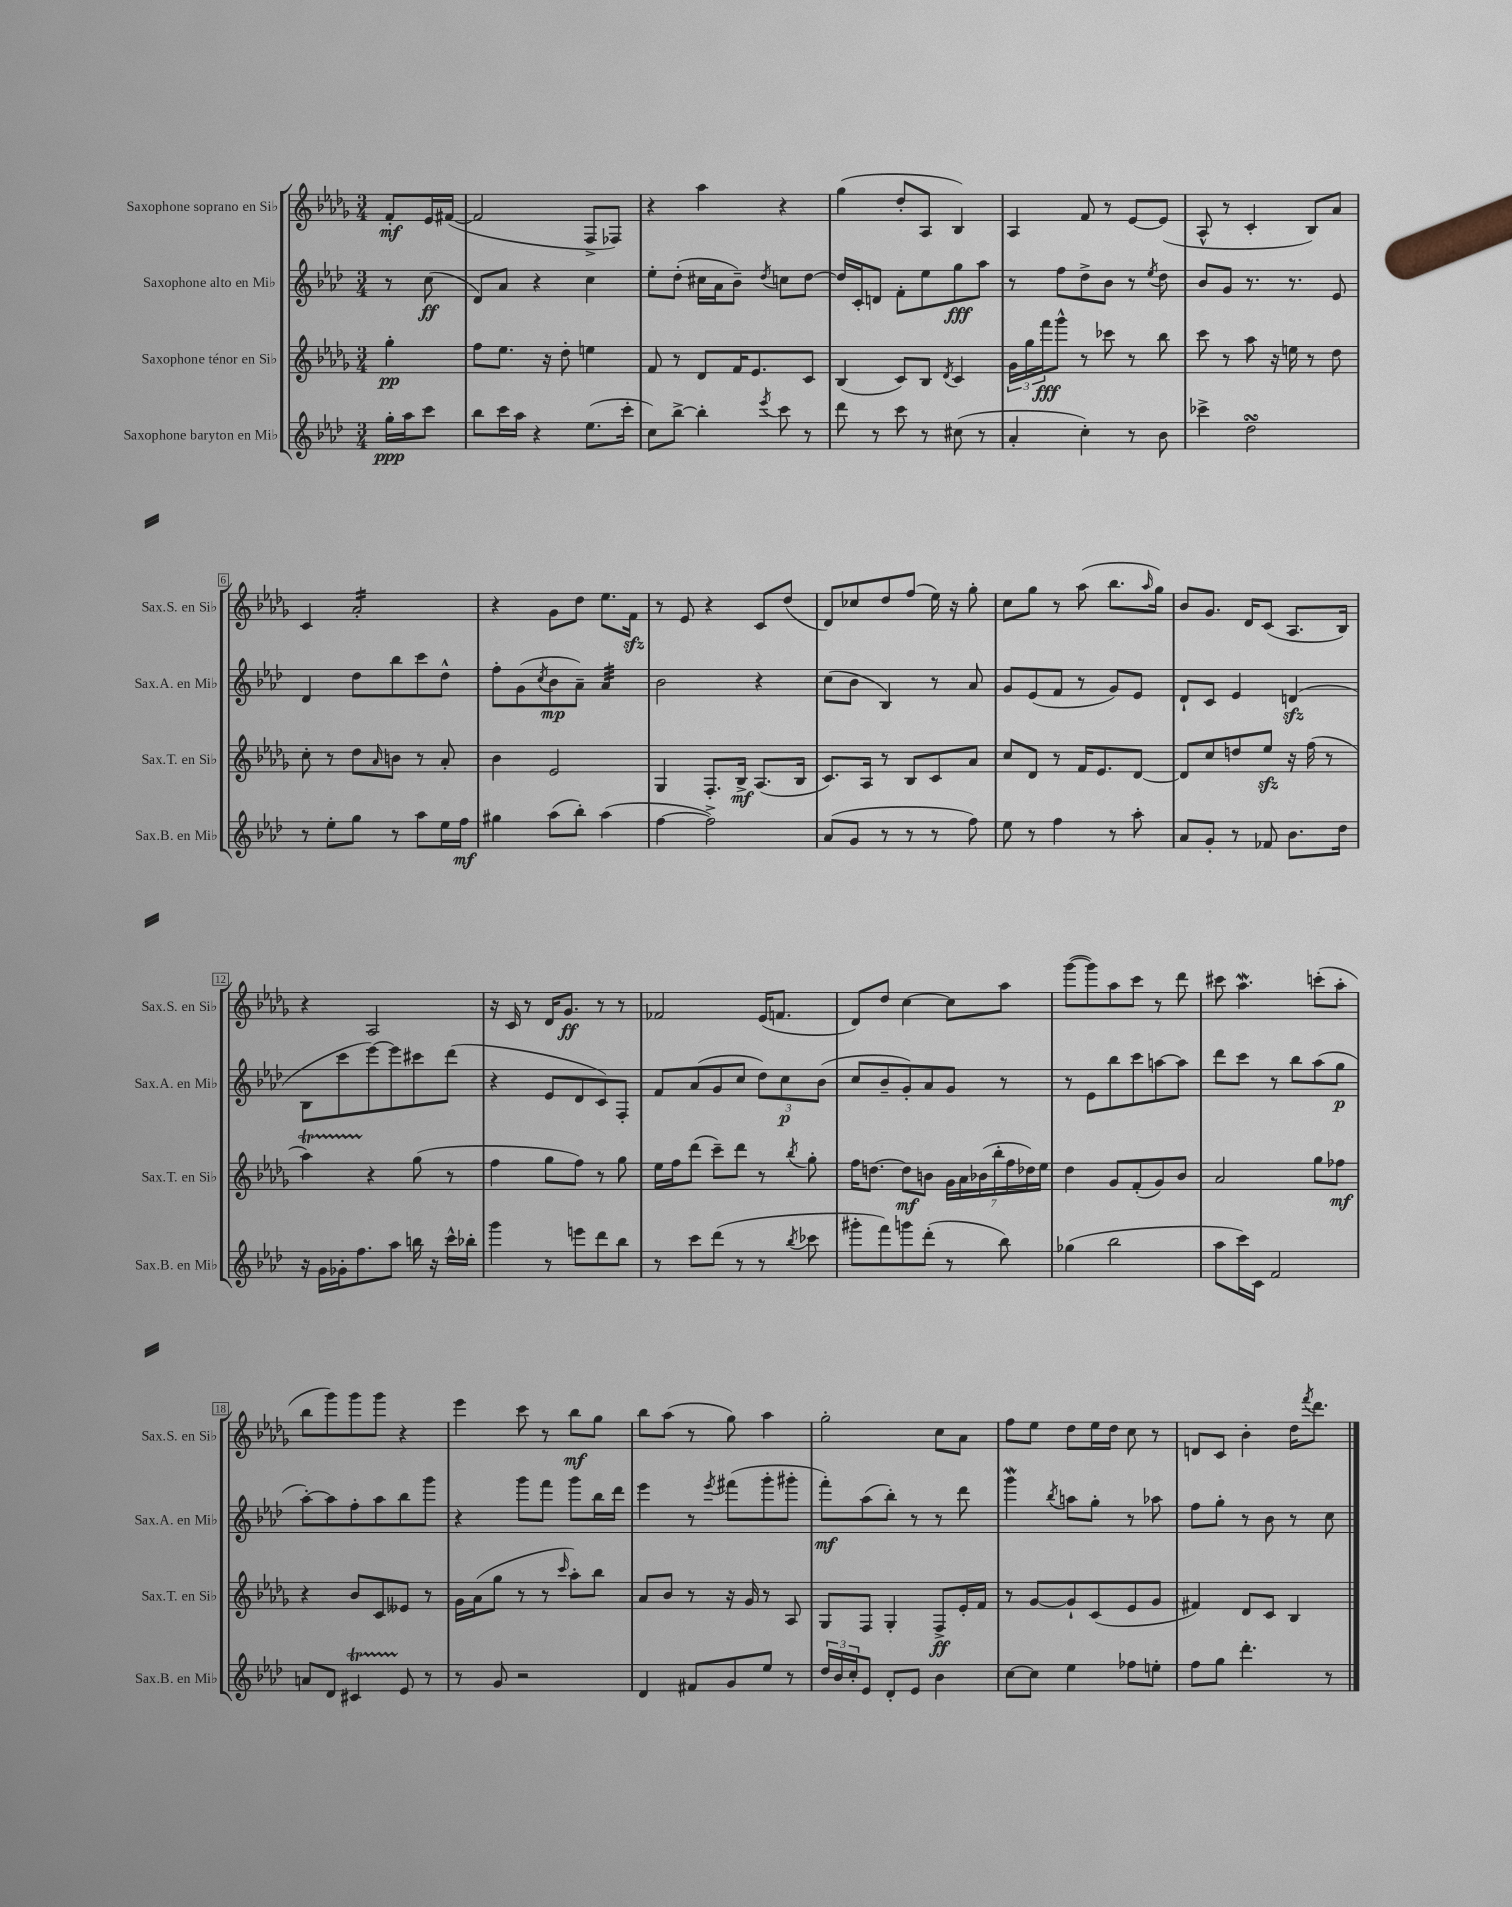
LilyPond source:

<<
\new StaffGroup <<
\new Staff = "s0" \with { instrumentName = "Saxophone soprano en Sib" shortInstrumentName = "Sax.S. en Sib" } {
    \clef treble \key des \major \numericTimeSignature \time 3/4 \partial 4
    f'8-.\mf ees'16 fis'16~( |
    fis'2 f8-> fes8) |
    r4 aes''4 r4 |
    ges''4( des''8-. aes8 bes4) |
    aes4 f'8 r8 ees'8~ ees'8( |
    aes8-^ r8 c'4-. bes8) aes'8 |
    c'4 aes'2:16-. |
    r4 ges'8 des''8 ees''8. f'16\sfz |
    r8 ees'8 r4 c'8 des''8( |
    des'8) ces''8 des''8 f''8( ees''16) r16 ges''8-. |
    c''8 ges''8 r8 aes''8( bes''8. \grace { aes''16 } ges''16) |
    bes'8 ges'8. des'16 c'8( aes8. bes16) |
    r4 aes2 |
    r16 c'16 r8 des'16 ges'8.\ff r8 r8 |
    fes'2 ees'16( f'8. |
    des'8) des''8 c''4~ c''8 aes''8 |
    ges'''8~( ges'''8) aes''8 c'''8 r8 des'''8 |
    cis'''8 aes''4.\mordent c'''8-.( aes''8-. |
    bes''8 ges'''8) ges'''8 ges'''8 r4 |
    ees'''4 c'''8 r8 bes''8\mf ges''8 |
    bes''8 aes''8( r8 ges''8) aes''4 |
    ges''2-. c''8 aes'8 |
    f''8 ees''8 des''8 ees''16 des''16 c''8 r8 |
    d'8 c'8 bes'4-. des''16 \acciaccatura { f'''8 } des'''8. \bar "|." |
}
\new Staff = "s1" \with { instrumentName = "Saxophone alto en Mib" shortInstrumentName = "Sax.A. en Mib" } {
    \clef treble \key aes \major \numericTimeSignature \time 3/4 \partial 4
    r8 c''8\ff( |
    des'8) aes'8 r4 c''4 |
    ees''8-. des''8-.( cis''16 aes'16 bes'8--) \acciaccatura { des''8 } c''8 des''8~ |
    des''16 c'16-. d'8 f'8-. ees''8 g''8\fff aes''8 |
    r8 f''8 des''8-> bes'8 r8 \acciaccatura { ees''8 } des''8 |
    bes'8 g'8 r8. r8. ees'8 |
    des'4 des''8 bes''8 c'''8 des''8-^ |
    f''8-. g'8( \acciaccatura { c''8 } bes'8\mp aes'8--) aes'4:32 |
    bes'2 r4 |
    c''8( bes'8 bes4) r8 aes'8 |
    g'8 ees'8( f'8 r8 g'8) ees'8 |
    des'8-! c'8 ees'4 d'4\sfz( |
    bes8 c'''8 ees'''8~) ees'''8 cis'''8 des'''8( |
    r4 ees'8 des'8 c'8) f8-. |
    f'8 aes'8( g'8 c''8 \tuplet 3/2 { des''8) c''8\p bes'8( } |
    c''8 bes'8-- g'8-.) aes'8 g'8 r8 |
    r8 ees'8 bes''8 c'''8 a''8~ a''8 |
    des'''8 c'''8 r8 bes''8 aes''8( g''8\p |
    aes''8~-.) aes''8 f''8-. aes''8 bes''8 g'''8 |
    r4 g'''8 f'''8 g'''8 bes''16 des'''16 |
    ees'''4 r8 \acciaccatura { ees'''8 } fis'''8( g'''8-. gis'''8-. |
    f'''8-.\mf) aes''8( bes''8-.) r8 r8 des'''8 |
    g'''4\mordent \acciaccatura { bes''8 } a''8 g''8-. r8 aes''8 |
    f''8 g''8-. r8 bes'8 r8 c''8 \bar "|." |
}
\new Staff = "s2" \with { instrumentName = "Saxophone ténor en Sib" shortInstrumentName = "Sax.T. en Sib" } {
    \clef treble \key des \major \numericTimeSignature \time 3/4 \partial 4
    ges''4-.\pp |
    f''8 ees''8. r16 des''8-. e''4 |
    f'8 r8 des'8 f'16 ees'8. c'8 |
    bes4( c'8) bes8 \acciaccatura { des'8 } c'4 |
    \tuplet 3/2 { ges'16 ges''16 f'''16\fff } ges'''8-^ r8 ces'''8 r8 bes''8 |
    c'''8 r8 aes''8 r16 e''16 r8 des''8 |
    c''8-. r8 des''8 \grace { aes'16 } b'8 r8 aes'8-. |
    bes'4 ees'2 |
    ges4 f8.-. bes16->\mf aes8.( bes16 |
    c'8.) aes16 r8 bes8 c'8 aes'8 |
    c''8 des'8 r8 f'16 ees'8. des'8~ |
    des'8 c''8 d''8 ees''8\sfz r16 f''16( r8 |
    aes''4\startTrillSpan) r4\stopTrillSpan ges''8( r8 |
    f''4 ges''8 f''8) r8 ges''8 |
    ees''16 f''16 des'''8( c'''8--) des'''8 r8 \acciaccatura { bes''8 } ges''8-. |
    f''16 d''8.~ d''8\mf b'8 \tuplet 7/4 { ges'16 aes'16 bes'16( bes''16-. f''16 des''16) ees''16 } |
    des''4 ges'8 f'8-.( ges'8) bes'8 |
    aes'2 ges''8 fes''8\mf |
    r4 bes'8 c'8 eeses'8 r8 |
    ges'16 aes'16( ges''8 r8 r8 \grace { c'''16 } aes''8-.) bes''8 |
    aes'8 bes'8 r8 r16 ges'16 r8 aes8 |
    ges8 f8 ges4-. f8->\ff ees'16-. f'16 |
    r8 ges'8~ ges'8-! c'8( ees'8 ges'8 |
    fis'4) des'8 c'8 bes4 \bar "|." |
}
\new Staff = "s3" \with { instrumentName = "Saxophone baryton en Mib" shortInstrumentName = "Sax.B. en Mib" } {
    \clef treble \key aes \major \numericTimeSignature \time 3/4 \partial 4
    g''16-.\ppp aes''16 c'''8 |
    bes''8 c'''16 aes''16 r4 ees''8.( c'''16-. |
    c''8) bes''8~-> bes''4-. \acciaccatura { ees'''8 } c'''8 r8 |
    des'''8 r8 c'''8 r8 cis''8( r8 |
    aes'4-. c''4-.) r8 bes'8 |
    ces'''4-> des''2\turn |
    r8 ees''8-. g''8 r8 aes''8 ees''16 f''16\mf |
    gis''4 aes''8( bes''8-.) aes''4( |
    f''4~ f''2->) |
    aes'8( g'8 r8 r8 r8 f''8) |
    ees''8 r8 f''4 r8 aes''8-. |
    aes'8 g'8-. r8 fes'8 bes'8. des''16 |
    r16 g'16 ges'16-. f''8. aes''8 b''16 r16 c'''16-^ bes''16-. |
    g'''4 r8 e'''8 des'''8 bes''8 |
    r8 c'''8 des'''8( r8 r8 \acciaccatura { bes''8 } ces'''8 |
    gis'''8-. f'''8) g'''8 des'''8-.( r8 bes''8) |
    ges''4( bes''2 |
    aes''8 c'''16) c'16 f'2 |
    a'8 des'8 cis'4\startTrillSpan ees'8\stopTrillSpan r8 |
    r8 g'8 r2 |
    des'4 fis'8 g'8 ees''8 r8 |
    \tuplet 3/2 { des''16 bes'16 c''16-. } ees'8 des'8-. ees'8 bes'4 |
    c''8~ c''8 ees''4 fes''8 e''8-. |
    f''8 g''8 des'''4.-. r8 \bar "|." |
}
>>
>>
\layout { \context { \Score \override BarNumber.stencil = #(make-stencil-boxer 0.1 0.3 ly:text-interface::print) } }
